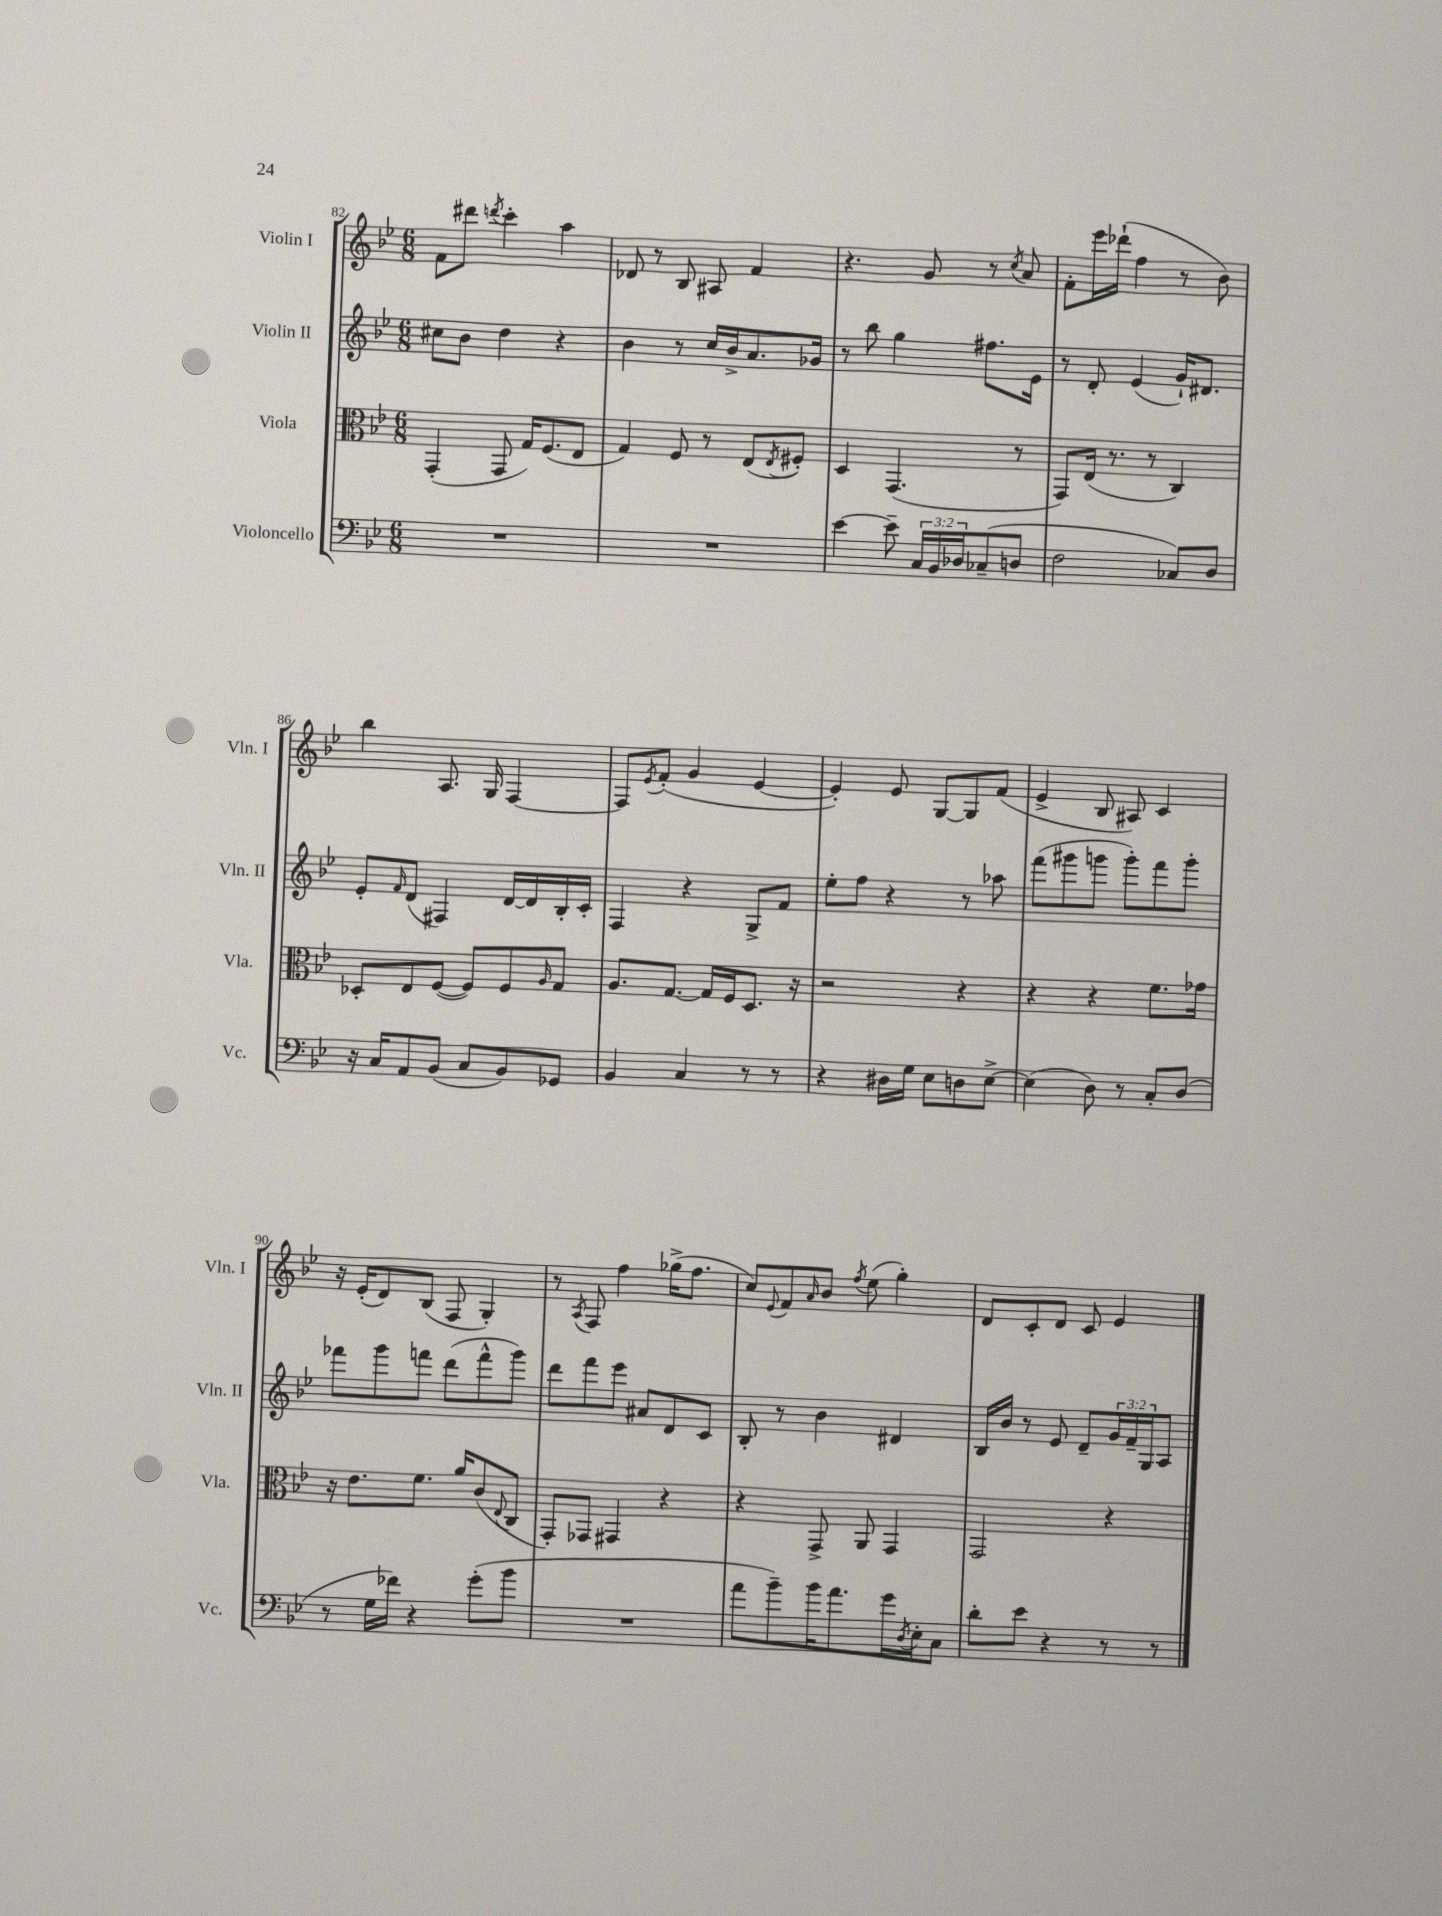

**kern	**kern	**kern	**kern
*staff4	*staff3	*staff2	*staff1
*clefF4	*clefC3	*clefG2	*clefG2
*k[b-e-]	*k[b-e-]	*k[b-e-]	*k[b-e-]
*M6/8	*M6/8	*M6/8	*M6/8
2.r	(4GG'/	8cc#\L	8f\L
.	.	8b-\J	8ddd#\J
.	.	.	8qddd/
.	8GG/	4dd\	4ccc'\
.	16G/LK)	.	.
.	(8.F/	.	.
.	.	4r	4aa\
.	8E-/J	.	.
=	=	=	=
2.r	4G/)	4b-\	8d-/
.	.	.	8r
.	8F/	8r	8B-/
.	8r	16cc/LL	8A#/
.	.	16b-^/J	.
.	(8E-/L	8.a/	4f/
.	8qE-/	.	.
.	8F#'/J)	.	.
.	.	16g-/Jk	.
=	=	=	=
[4e-\	4D/	8r	4.r
.	.	8bb-\	.
8e-~\]	(4.GG/	4gg\	.
24C/LL	.	.	8g/
24BB-/	.	.	.
24D-/J	.	.	.
(8C-~/	.	8.ff#\L	8r
.	.	.	8qcc/
8D/J	8r	.	8a/
.	.	16e-\Jk	.
=	=	=	=
2F\	8GG/L)	8r	8f'\L
.	(16E-/Jk	8d'/	16eee-\L
.	8.r	.	(16ddd-`\JJ
.	.	(4e-/	4ff\
.	8r	.	.
8C-/L)	4C/)	16g`/LK)	8r
.	.	8.d#/J	.
8D/J	.	.	8b-\)
=	=	=	=
16r	8D-'/L	8e-'/L	4bb-\
16C/LK	.	.	.
.	.	16qqf/	.
8AA/	8E-/	(8d/J	.
(8BB-/J	([8F/J	4F#/)	8.A/
8C/L	8F/]L)	.	.
.	.	.	16G/
8BB-/)	8F/	[16d/LL	[4F/
.	.	16d/]	.
.	16qqA/	.	.
8GG-/J	8G/J	16B-'/	.
.	.	16c'/JJ	.
=	=	=	=
4BB-/	8.A/L	4F/	8F/]L
.	.	.	8qe-/
.	.	.	(8f'/J
.	[8.G/J	.	.
4C/	.	4r	4g/
.	16G/]LL	.	.
.	16F/J	.	.
8r	8.D/J	8G^/L	[4e-/
8r	.	8f/J	.
.	16r	.	.
=	=	=	=
4r	2r	8ee-'\L	4e-'/])
.	.	8ff\J	.
16D#\LL	.	4r	8e-/
16G\JJ	.	.	.
8E-\L	.	.	[8G/L
8D\	4r	8r	8G/]
[8E-^\J	.	8aa-\	(8f/J
=	=	=	=
(4E-\]	4r	(8fff\L	4e-^/
.	.	8ggg#\	.
8D\)	4r	8ggg\J	8B-/
8r	.	8ggg'\L)	8A#/)
8C'/L	8.f\L	8fff\	4c/
(8D/J	.	8ggg'\J	.
.	16g-\Jk	.	.
=	=	=	=
8r	16r	8fff-\L	16r
.	8.e-\L	.	(16e-'/LK
16G\LL	.	8ggg\	8d/)
16f-\JJ)	.	.	.
4r	8.f\J	8fff\J	(8B-/J
.	.	(8ddd\L	8F/
.	16a/LK	.	.
(8g'\L	(8c/	8fff^^\	4G'/)
.	8qqE-/	.	.
8b-\J	8C/J	8ggg\J)	.
=	=	=	=
2.r	8GG'/L)	8ddd\L	8r
.	.	.	8qA/
.	8GG-/J	8fff\	8F/
.	4GG#/	8eee-\J	4ff\
.	.	8a#/L	.
.	4r	8d/	(16gg-^\LK
.	.	.	8.ff\J
.	.	8c/J	.
=	=	=	=
8a\L	4r	8B-'/	8cc/L)
.	.	.	8qqe-/
8b-~\)	.	8r	8f/
.	.	.	16qqa/
16b-\K	8GG^/	4b-\	8b-/J
8.a\	.	.	.
.	.	.	8qff/
.	8AA/	.	(8ee-\
16g\L	4GG/	4d#/	4gg'\)
8qD/	.	.	.
16E-'\J	.	.	.
8C\J	.	.	.
=	=	=	=
8d'\L	2GG/	16B-/LL	8d/L
.	.	16b-/JJ	.
8e-\J	.	8r	8c'/
4r	.	8e-/	8d/J
.	.	8d~/L	8c/
8r	4r	24g/L	4e-/
.	.	24f~/	.
.	.	24G/J	.
8r	.	8A/J	.
==	==	==	==
*-	*-	*-	*-
